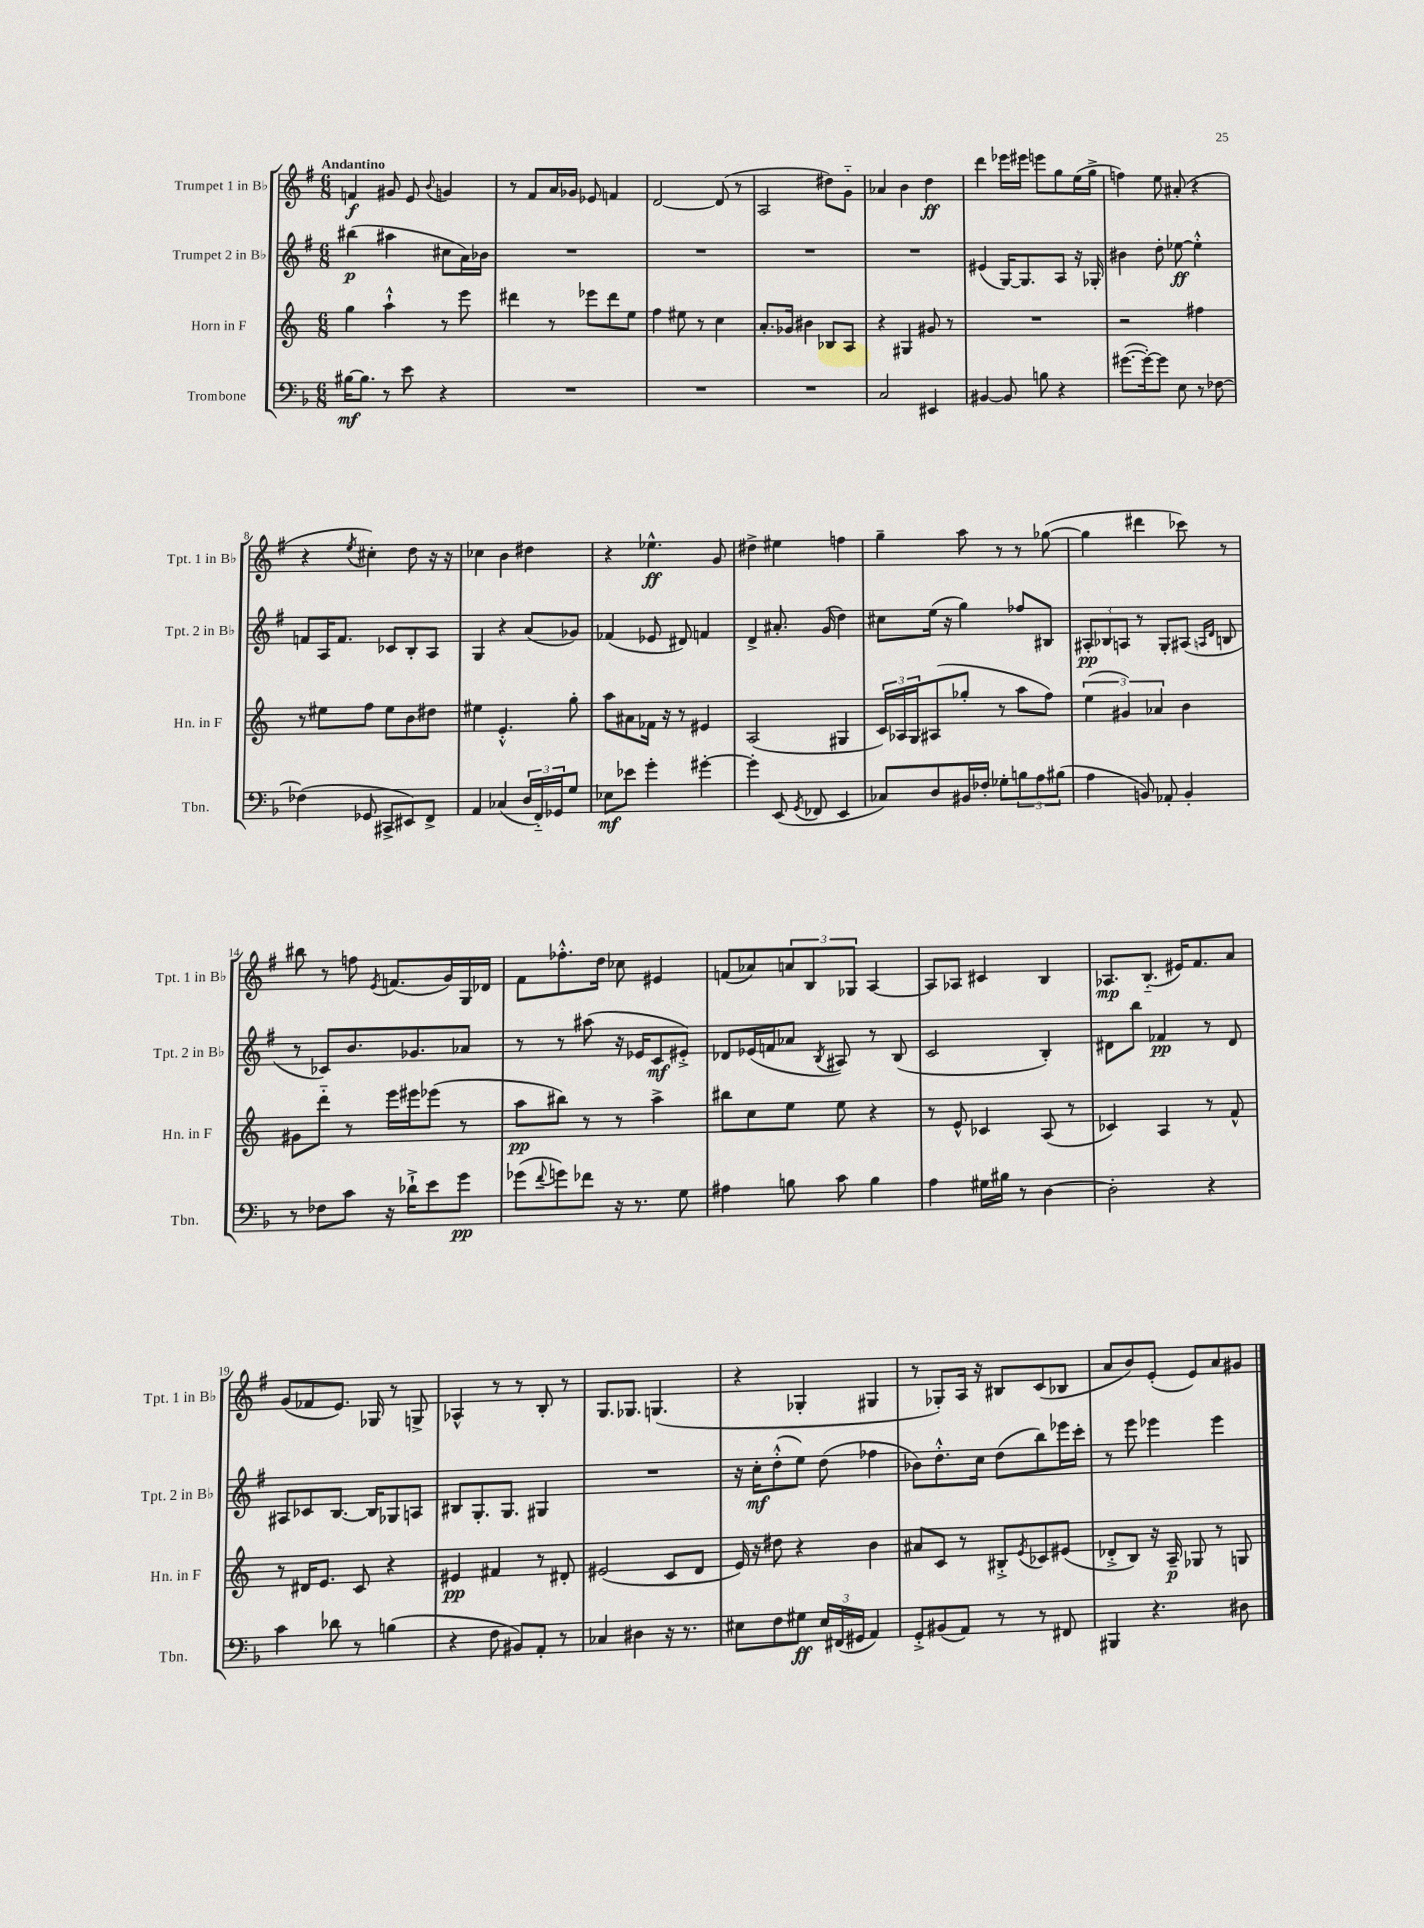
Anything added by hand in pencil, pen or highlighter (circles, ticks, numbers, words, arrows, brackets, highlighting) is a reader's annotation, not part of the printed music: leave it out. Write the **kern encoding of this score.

**kern	**dynam	**kern	**dynam	**kern	**dynam	**kern	**dynam
*part4	*part4	*part3	*part3	*part2	*part2	*part1	*part1
*staff4	*staff4	*staff3	*staff3	*staff2	*staff2	*staff1	*staff1
*I"Trombone	*	*I"Horn in F	*	*I"Trumpet 2 in B♭	*	*I"Trumpet 1 in B♭	*
*I'Tbn.	*	*I'Hn. in F	*	*I'Tpt. 2 in B♭	*	*I'Tpt. 1 in B♭	*
*clefF4	*	*clefG2	*	*clefG2	*	*clefG2	*
*k[b-]	*	*k[]	*	*k[f#]	*	*k[f#]	*
*M6/8	*	*M6/8	*	*M6/8	*	*M6/8	*
=1	=1	=1	=1	=1	=1	=1	=1
!	!	!	!	!	!	!LO:TX:a:B:t=Andantino	!
[16B#X\KL	mf	4gg\	.	(4bb#X\	p	4fn/	f
8.B#\J]	.	.	.	.	.	.	.
8r	.	4aa`^^\	.	4aa#X\	.	8g#X/	.
8e\	.	.	.	.	.	8e/	.
.	.	.	.	.	.	8qqb/	.
4r	.	8r	.	8cc#X\L	.	4gn/	.
.	.	8eee\	.	16a\L)	.	.	.
.	.	.	.	16b-X\JJ	.	.	.
=2	=2	=2	=2	=2	=2	=2	=2
2.r	.	4ddd#X\	.	2.r	.	8r	.
.	.	.	.	.	.	8f#/L	.
.	.	8r	.	.	.	16a/L	.
.	.	.	.	.	.	16g-X/JJ	.
.	.	8eee-X\L	.	.	.	8e-X/	.
.	.	8ddd#\	.	.	.	4fn/	.
.	.	8ee\J	.	.	.	.	.
=3	=3	=3	=3	=3	=3	=3	=3
2.r	.	4ff\	.	2.r	.	[2d/	.
.	.	8ee#X\	.	.	.	.	.
.	.	8r	.	.	.	.	.
.	.	4cc\	.	.	.	(8d/]	.
.	.	.	.	.	.	8r	.
=4	=4	=4	=4	=4	=4	=4	=4
2.r	.	8.a'/L	.	2.r	.	2A/	.
.	.	16g-X/Jk	.	.	.	.	.
.	.	4b#X\	.	.	.	.	.
.	.	8B-X/L	.	.	.	8dd#X\L)	.
.	.	8A/J	.	.	.	8g\J	.
=5	=5	=5	=5	=5	=5	=5	=5
2C/	.	4r	.	2.r	.	4a-X/	.
.	.	4G#X/	.	.	.	4b\	.
4EE#X/	.	8g#X/	.	.	.	4dd\	ff
.	.	8r	.	.	.	.	.
=6	=6	=6	=6	=6	=6	=6	=6
[4BB#X/	.	2.r	.	(4e#X/	.	4ddd\	.
8BB#/]	.	.	.	[16G/KL)	.	16eee-X\LL	.
.	.	.	.	8.G/]	.	16eee#X\JJ	.
8Bn\	.	.	.	.	.	8eeen\L	.
4r	.	.	.	8A/J	.	8gg\	.
.	.	.	.	16r	.	(16ee\L	.
.	.	.	.	16G-X'/	.	16gg^\JJ	.
=7	=7	=7	=7	=7	=7	=7	=7
([8.g#X\L	.	2r	.	4b#X\	.	4ffn\)	.
16g#'\k_)	.	.	.	.	.	.	.
8g#\J]	.	.	.	8dd'\	.	8ee\	.
8E\	.	.	.	[8ee-X\	ff	(8a#X'/	.
8r	.	4ff#X\	.	4ee-'^^\]	.	4r	.
[8F-X\	.	.	.	.	.	.	.
!!LO:LB:g=z
=8	=8	=8	=8	=8	=8	=8	=8
(4F-X\]	.	8r	.	8fn/L	.	4r	.
.	.	8ee#X\L	.	16A/K	.	.	.
.	.	.	.	8.f/J	.	.	.
.	.	.	.	.	.	8qee/	.
8GG-X/	.	8ff\J	.	.	.	4cc#X'\)	.
8CC#X^/L	.	8ee#\L	.	8c-X/L	.	.	.
8EE#X/)	.	8b\	.	8B'/	.	8dd\	.
8FF^/J	.	8dd#X\J	.	8A/J	.	16r	.
.	.	.	.	.	.	16r	.
=9	=9	=9	=9	=9	=9	=9	=9
4AA/	.	4ee#X\	.	4G/	.	4cc-X\	.
(4C-X/	.	4.e'^^/	.	4r	.	4b\	.
24D/LL	.	.	.	(8a/L	.	4dd#X\	.
24FF/)	.	.	.	.	.	.	.
24GG-X/J	.	.	.	.	.	.	.
8G/J	.	8gg'\	.	8g-X/J)	.	.	.
=10	=10	=10	=10	=10	=10	=10	=10
8E-X\L	mf	8aa\L	.	(4f-X/	.	4r	.
8e-X\J	.	8a#X\	.	.	.	.	.
4g'\	.	16f-X\Jk	.	8e-X/	.	4.ee-X^^\	ff
.	.	16r	.	.	.	.	.
.	.	8r	.	8d#X/)	.	.	.
[4g#X'\	.	4e#X/	.	4fn/	.	.	.
.	.	.	.	.	.	8g/	.
=11	=11	=11	=11	=11	=11	=11	=11
4g#'\]	.	(2A/	.	4d^/	.	4dd#X^\	.
(8EE/	.	.	.	8.a#X'/	.	4ee#X\	.
8qGG/	.	.	.	.	.	.	.
8FF-X/	.	.	.	.	.	.	.
.	.	.	.	(16g/	.	.	.
4EE/	.	4G#X/	.	4dd\)	.	4ffn\	.
=12	=12	=12	=12	=12	=12	=12	=12
8C-X/L)	.	24c/LL)	.	8cc#X\L	.	4gg~\	.
.	.	24A-X/	.	.	.	.	.
.	.	24G/J	.	.	.	.	.
8D/	.	(8A#X/	.	(16ee\Jk	.	.	.
.	.	.	.	16r	.	.	.
16BB#X/L	.	8gg-X'/J	.	4gg\)	.	8aa\	.
16F-X'/JJ	.	.	.	.	.	.	.
8G-X'\L	.	8r	.	.	.	8r	.
12Bn\	.	8aa\L	.	8ff-X/L	.	8r	.
12A\	.	.	.	.	.	.	.
.	.	8ff\J)	.	8B#X/J	.	([8gg-X\	.
(12B#X\J	.	.	.	.	.	.	.
=13	=13	=13	=13	=13	=13	=13	=13
4A\	.	(6ee\	.	12A#X'/L	pp	4gg-\]	.
.	.	.	.	12B-X/	.	.	.
.	.	6g#X/)	.	12An/J	.	.	.
8BBn/)	.	.	.	8r	.	4ddd#X\	.
.	.	6a-X/	.	.	.	.	.
8AA-X'/	.	.	.	8G'/L	.	.	.
4BB'/	.	4b\	.	(8A#X/J	.	8ccc-X\)	.
.	.	.	.	16qqAn/LL	.	.	.
.	.	.	.	16qqd/JJ	.	.	.
.	.	.	.	8Bn/	.	8r	.
!!LO:LB:g=z
=14	=14	=14	=14	=14	=14	=14	=14
8r	.	8g#X\L	.	8r	.	8bb#X\	.
8F-X\L	.	8ddd\J	.	8c-X/L)	.	8r	.
8c\J	.	8r	.	8.b/	.	8ffn\	.
.	.	.	.	.	.	8qe/	.
16r	.	16eee\LL	.	.	.	(8.fn/L	.
16d-X`^\KL	.	16eee#X\J	.	8.g-X/	.	.	.
8e\	.	(8eee-X\J	.	.	.	.	.
.	.	.	.	.	.	16g/L)	.
8g\J	pp	8r	.	8a-X/J	.	16G/	.
.	.	.	.	.	.	16d-X/JJ	.
=15	=15	=15	=15	=15	=15	=15	=15
(8g-X\L	.	8aa\L	pp	8r	.	8f#\L	.
8qqf/	.	.	.	.	.	.	.
8gn\)	.	8bb#X\J)	.	8r	.	8.ff-X'^^\	.
8f-X\J	.	8r	.	(8aa#X\	.	.	.
.	.	.	.	.	.	16dd\Jk	.
16r	.	8r	.	16r	.	8cc-X\	.
8.r	.	.	.	16e-X/KL	.	.	.
.	.	4aa^\	.	8c/	mf	4e#X/	.
8G\	.	.	.	8e#X'^/J)	.	.	.
=16	=16	=16	=16	=16	=16	=16	=16
4A#X\	.	8bb#X\L	.	8d-X/L	.	(8fn/L	.
.	.	8cc\	.	(16e-X/L	.	8a-X/)	.
.	.	.	.	16fn/J	.	.	.
8Bn\	.	8ee\J	.	8a-X/J	.	12an/	.
.	.	.	.	.	.	12B/	.
.	.	.	.	8qB/	.	.	.
8c\	.	8ee\	.	8A#X/)	.	.	.
.	.	.	.	.	.	12G-X/J	.
4B\	.	4r	.	8r	.	[4A/	.
.	.	.	.	(8B/	.	.	.
=17	=17	=17	=17	=17	=17	=17	=17
4A\	.	8r	.	2c/	.	8A/L]	.
.	.	8e^^/	.	.	.	8A-X/J	.
16G#X\LL	.	4c-X/	.	.	.	4c#X/	.
16B#X\JJ	.	.	.	.	.	.	.
8r	.	.	.	.	.	.	.
[4D\	.	(8A/	.	4B'/)	.	4B/	.
.	.	8r	.	.	.	.	.
=18	=18	=18	=18	=18	=18	=18	=18
2D'\]	.	4c-X/)	.	8d#X\L	.	8.A-X/L	mp
.	.	.	.	8bb\J	.	.	.
.	.	.	.	.	.	(8.B/J	.
.	.	4A/	.	4f-X/	pp	.	.
.	.	.	.	.	.	16e#X/KL)	.
.	.	.	.	.	.	8.f#/	.
4r	.	8r	.	8r	.	.	.
.	.	8f^^/	.	8d#/	.	8a/J	.
!!LO:LB:g=z
=19	=19	=19	=19	=19	=19	=19	=19
4c\	.	8r	.	8A#X/L	.	(8g/L	.
.	.	16d#X/KL	.	8c-X/	.	8f-X/	.
.	.	8.e/J	.	.	.	.	.
8d-X\	.	.	.	[8.B/J	.	8.e/J)	.
8r	.	8c/	.	.	.	.	.
.	.	.	.	16B/KL]	.	16G-X/	.
(4Bn\	.	4r	.	8G-X/	.	8r	.
.	.	.	.	8An/J	.	8Gn^/	.
=20	=20	=20	=20	=20	=20	=20	=20
4r	.	4e#X/	pp	8B#X/L	.	4A-X^^/	.
.	.	.	.	8.G'/	.	.	.
8F\	.	4f#X/	.	.	.	8r	.
.	.	.	.	8.G/J	.	.	.
8BB#X/L)	.	.	.	.	.	8r	.
8AA'/J	.	8r	.	4G#X/	.	8B'/	.
8r	.	8d#X'/	.	.	.	8r	.
=21	=21	=21	=21	=21	=21	=21	=21
4C-X/	.	(2e#X/	.	2.r	.	8.G/L	.
.	.	.	.	.	.	8.G-X/J	.
4D#X\	.	.	.	.	.	.	.
.	.	.	.	.	.	(4.Gn/	.
16r	.	8c/L	.	.	.	.	.
8.r	.	.	.	.	.	.	.
.	.	8d/J	.	.	.	.	.
=22	=22	=22	=22	=22	=22	=22	=22
8E#X\L	.	16e/)	.	16r	.	4r	.
.	.	16r	.	16cc'\KL	mf	.	.
8F\	.	8dd#X\	.	(8dd'^^\	.	.	.
8G#X\J	ff	4r	.	8ee\J)	.	4G-X'/	.
24E#/LL	.	.	.	(8dd\	.	.	.
(24FF#X/	.	.	.	.	.	.	.
24GG#X/JJ	.	.	.	.	.	.	.
4AA/)	.	4b\	.	4ff-X\	.	4G#X/	.
=23	=23	=23	=23	=23	=23	=23	=23
8GG'^/L	.	8a#X/L	.	8b-X\L)	.	8r	.
(8BB#X/	.	8c/J	.	8.dd'^^\	.	8G-X'/L)	.
8AA/J)	.	8r	.	.	.	16A/Jk	.
.	.	.	.	16cc\Jk	.	16r	.
8r	.	8B#X'^/L	.	(8dd\L	.	8B#X/L	.
.	.	8qe/	.	.	.	.	.
8r	.	8c-X/	.	8bb\)	.	(8c/	.
8FF#X/	.	(8e#X/J	.	16eee-X\L	.	8B-X/J	.
.	.	.	.	16ccc'\JJ	.	.	.
=24	=24	=24	=24	=24	=24	=24	=24
4BBB#X/	.	8d-X'^/L	.	8r	.	8a/L	.
.	.	8B/J)	.	8eee\	.	8b/)	.
4.r	.	16r	.	4eee-X\	.	(8e'/J	.
.	.	16A~/	p	.	.	.	.
.	.	8G-X/	.	.	.	8e/L)	.
.	.	8r	.	4eee-\	.	8a/	.
8D#X\	.	8Gn/	.	.	.	8g#X/J	.
==	==	==	==	==	==	==	==
*-	*-	*-	*-	*-	*-	*-	*-
